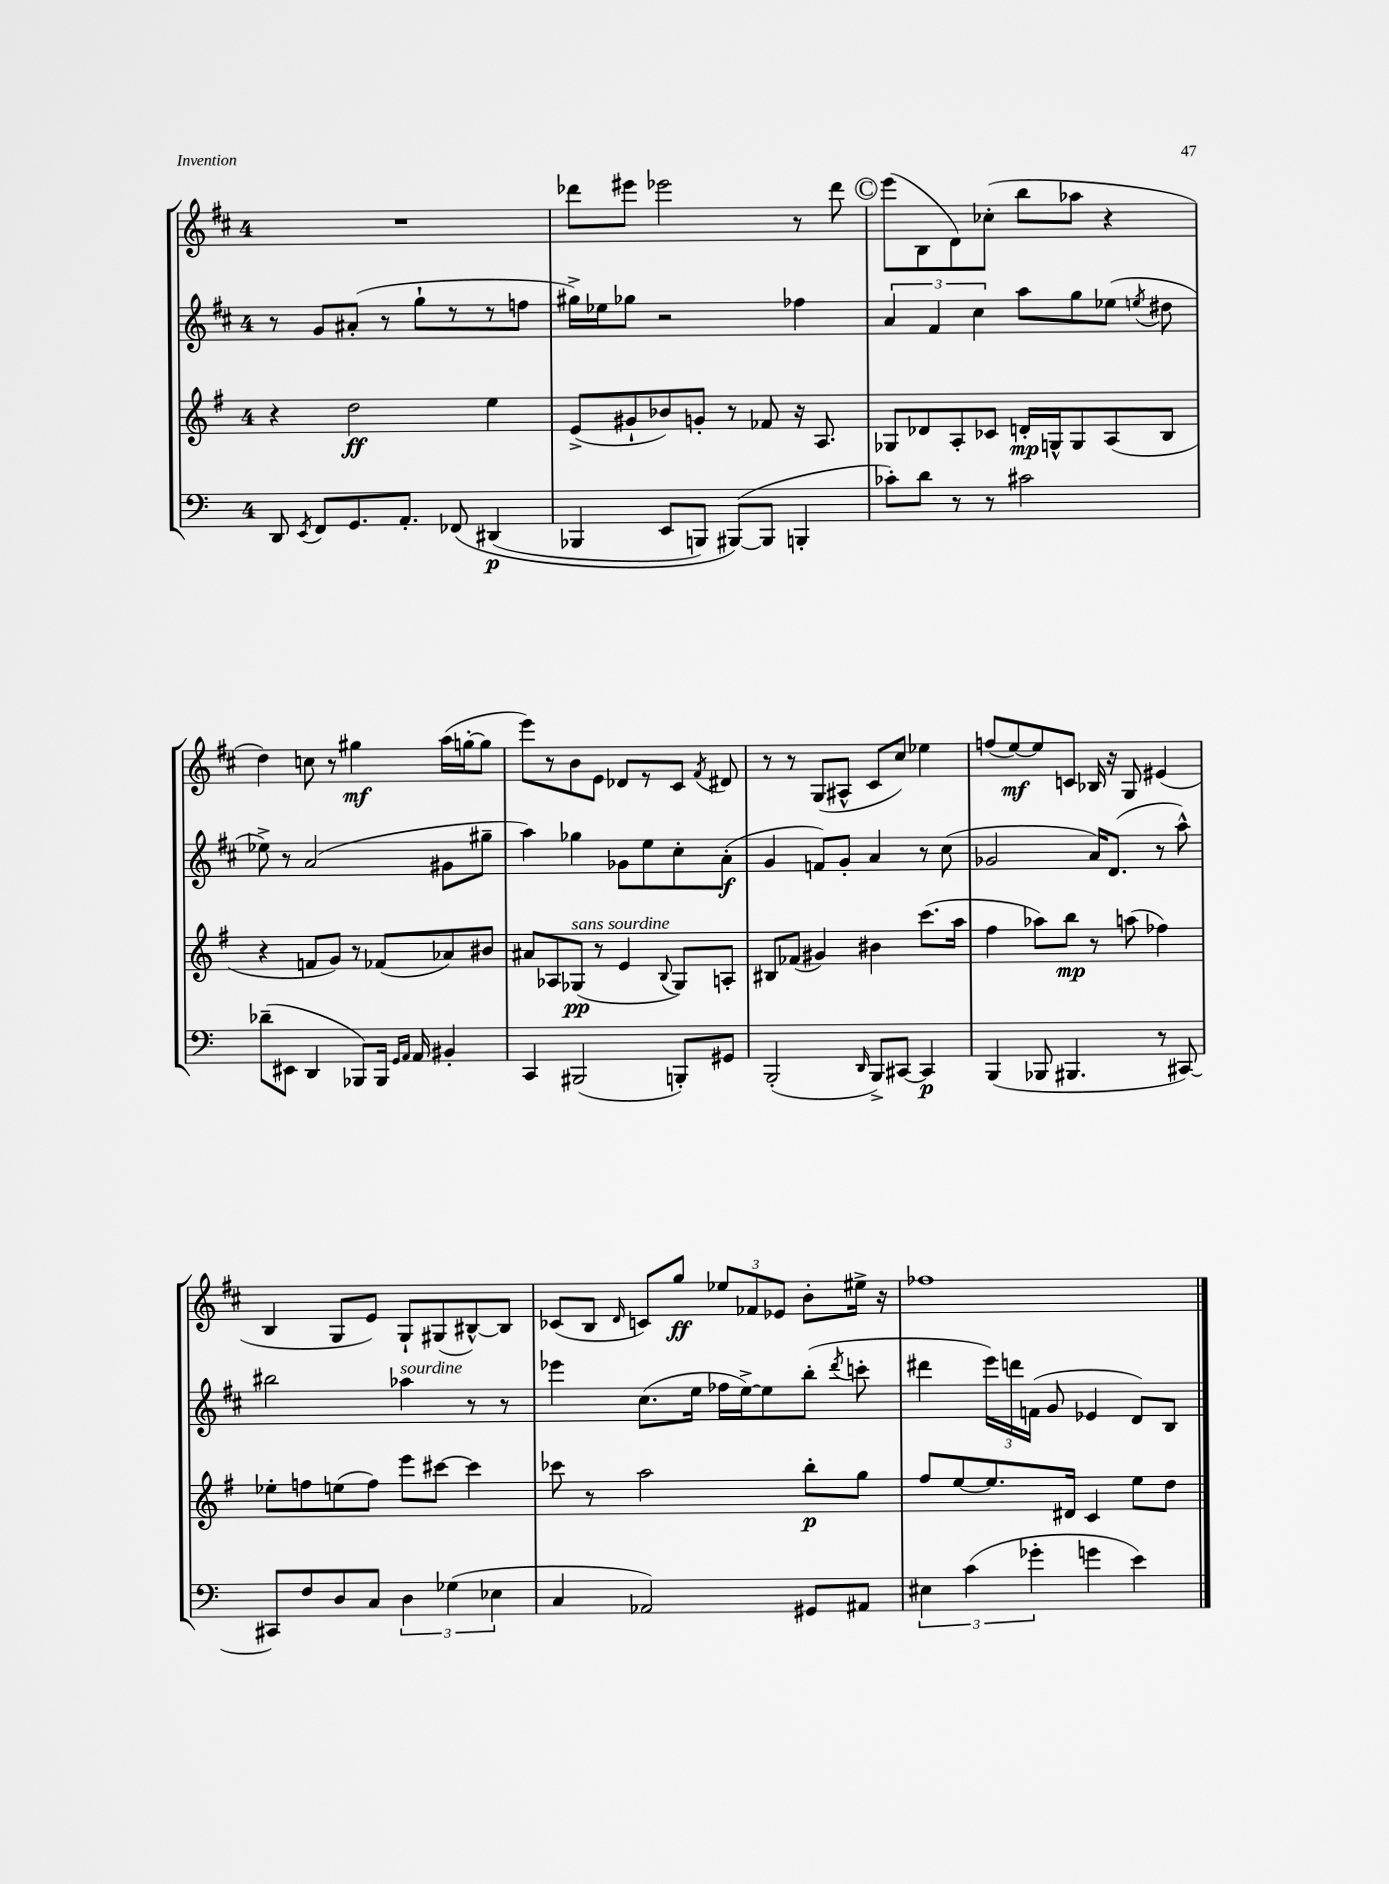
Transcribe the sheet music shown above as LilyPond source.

<<
\new StaffGroup <<
\new Staff = "s0" {
    \clef treble \key d \major \once \override Staff.TimeSignature.style = #'single-digit \time 4/4
    \autoBeamOff R1 |
    des'''8[ eis'''8] ees'''2 r8 des'''8 |
    \mark \markup { \circle "C" } e'''8[( b8 d'8) ces''8]-.( b''8[ aes''8] r4 |
    d''4) c''8 r8 gis''4\mf a''16[( g''16~-. g''8] |
    e'''8[) r8 b'8 e'8] des'8[ r8 cis'8] \acciaccatura { fis'8 } dis'8 |
    r8 r8 g8[( ais8]-^ cis'8[ cis''8]) ees''4 |
    f''8[( e''8~\mf) e''8 c'8] bes16 r16 g8 eis'4( |
    b4 g8[ e'8]) g8[-! gis8( bis8~-^) bis8] |
    ces'8[( b8] \grace { d'16 } c'8[) g''8]\ff \tuplet 3/2 { ees''8[ fes'8 ees'8] } b'8[-. eis''16]-> r16 |
    fes''1 \bar "|." |
}
\new Staff = "s1" {
    \clef treble \key d \major \once \override Staff.TimeSignature.style = #'single-digit \time 4/4
    \autoBeamOff r8 g'8[ ais'8]-.( r8 g''8[-! r8 r8 f''8] |
    gis''16[->) ees''16 ges''8] r2 fes''4 |
    \mark \markup { \circle "C" } \tuplet 3/2 { a'4 fis'4 cis''4 } a''8[ g''8 ees''8]( \acciaccatura { e''8 } dis''8 |
    ees''8->) r8 a'2( gis'8[ gis''8]-- |
    a''4) ges''4 ges'8[ e''8 cis''8-. a'8]-.\f( |
    g'4 f'8[) g'8]-. a'4 r8 cis''8( |
    ges'2 a'16[) d'8.]( r8 a''8-^) |
    bis''2 aes''4^\markup { \italic "sourdine" } r8 r8 |
    ees'''4 cis''8.[( e''16] fes''16[ e''16~->) e''8 b''8]-.( \acciaccatura { d'''8 } c'''8-. |
    dis'''4 \tuplet 3/2 { e'''16[) d'''16 f'16]( } g'8 ees'4 d'8[) b8] \bar "|." |
}
\new Staff = "s2" {
    \clef treble \key g \major \once \override Staff.TimeSignature.style = #'single-digit \time 4/4
    \autoBeamOff r4 d''2\ff e''4 |
    e'8[->( gis'8-! bes'8) g'8]-. r8 fes'8 r16 a8. |
    \mark \markup { \circle "C" } ges8[ des'8 a8-. ces'8] d'16[-.\mp g16-^ g8 a8( b8] |
    r4 f'8[ g'8]) r8 fes'8[( aes'8) bis'8] |
    ais'8[ aes8 ges8]\pp^\markup { \italic "sans sourdine" }( r8 e'4 \appoggiatura { b8 } ges8[) a8]-. |
    bis8[ fes'8]( gis'4) bis'4 c'''8.[( a''16] |
    fis''4 aes''8[) b''8]\mp r8 a''8( fes''4) |
    ees''8[-. f''8 e''8( f''8]) e'''8[ cis'''8]~ cis'''4 |
    ces'''8 r8 a''2 b''8[-.\p g''8] |
    fis''8[ e''8~ e''8. dis'16] c'4 e''8[ d''8] \bar "|." |
}
\new Staff = "s3" {
    \clef bass \key c \major \once \override Staff.TimeSignature.style = #'single-digit \time 4/4
    \autoBeamOff d,8 \acciaccatura { e,8 } f,8[ g,8. a,8.]-. fes,8\( dis,4\p( |
    bes,,4 e,8[ b,,8]) bis,,8[~(\) bis,,8] b,,4-. |
    \mark \markup { \circle "C" } ces'8[-.) d'8] r8 r8 cis'2 |
    des'8[--( eis,8] d,4 bes,,8[) bes,,16] \grace { g,16[ a,16] } a,16 bis,4-. |
    c,4 bis,,2( b,,8[-.) gis,8] |
    b,,2-.( \grace { d,16 } b,,8[->) cis,8]~ cis,4\p |
    b,,4( bes,,8 bis,,4. r8 cis,8~) |
    cis,8[ f8 d8 c8] \tuplet 3/2 { d4 ges4( ees4 } |
    c4 aes,2) gis,8[ ais,8] |
    \tuplet 3/2 { eis4 c'4( ges'4-. } g'4 e'4) \bar "|." |
}
>>
>>
\layout { \context { \Score \remove "Bar_number_engraver" } }
